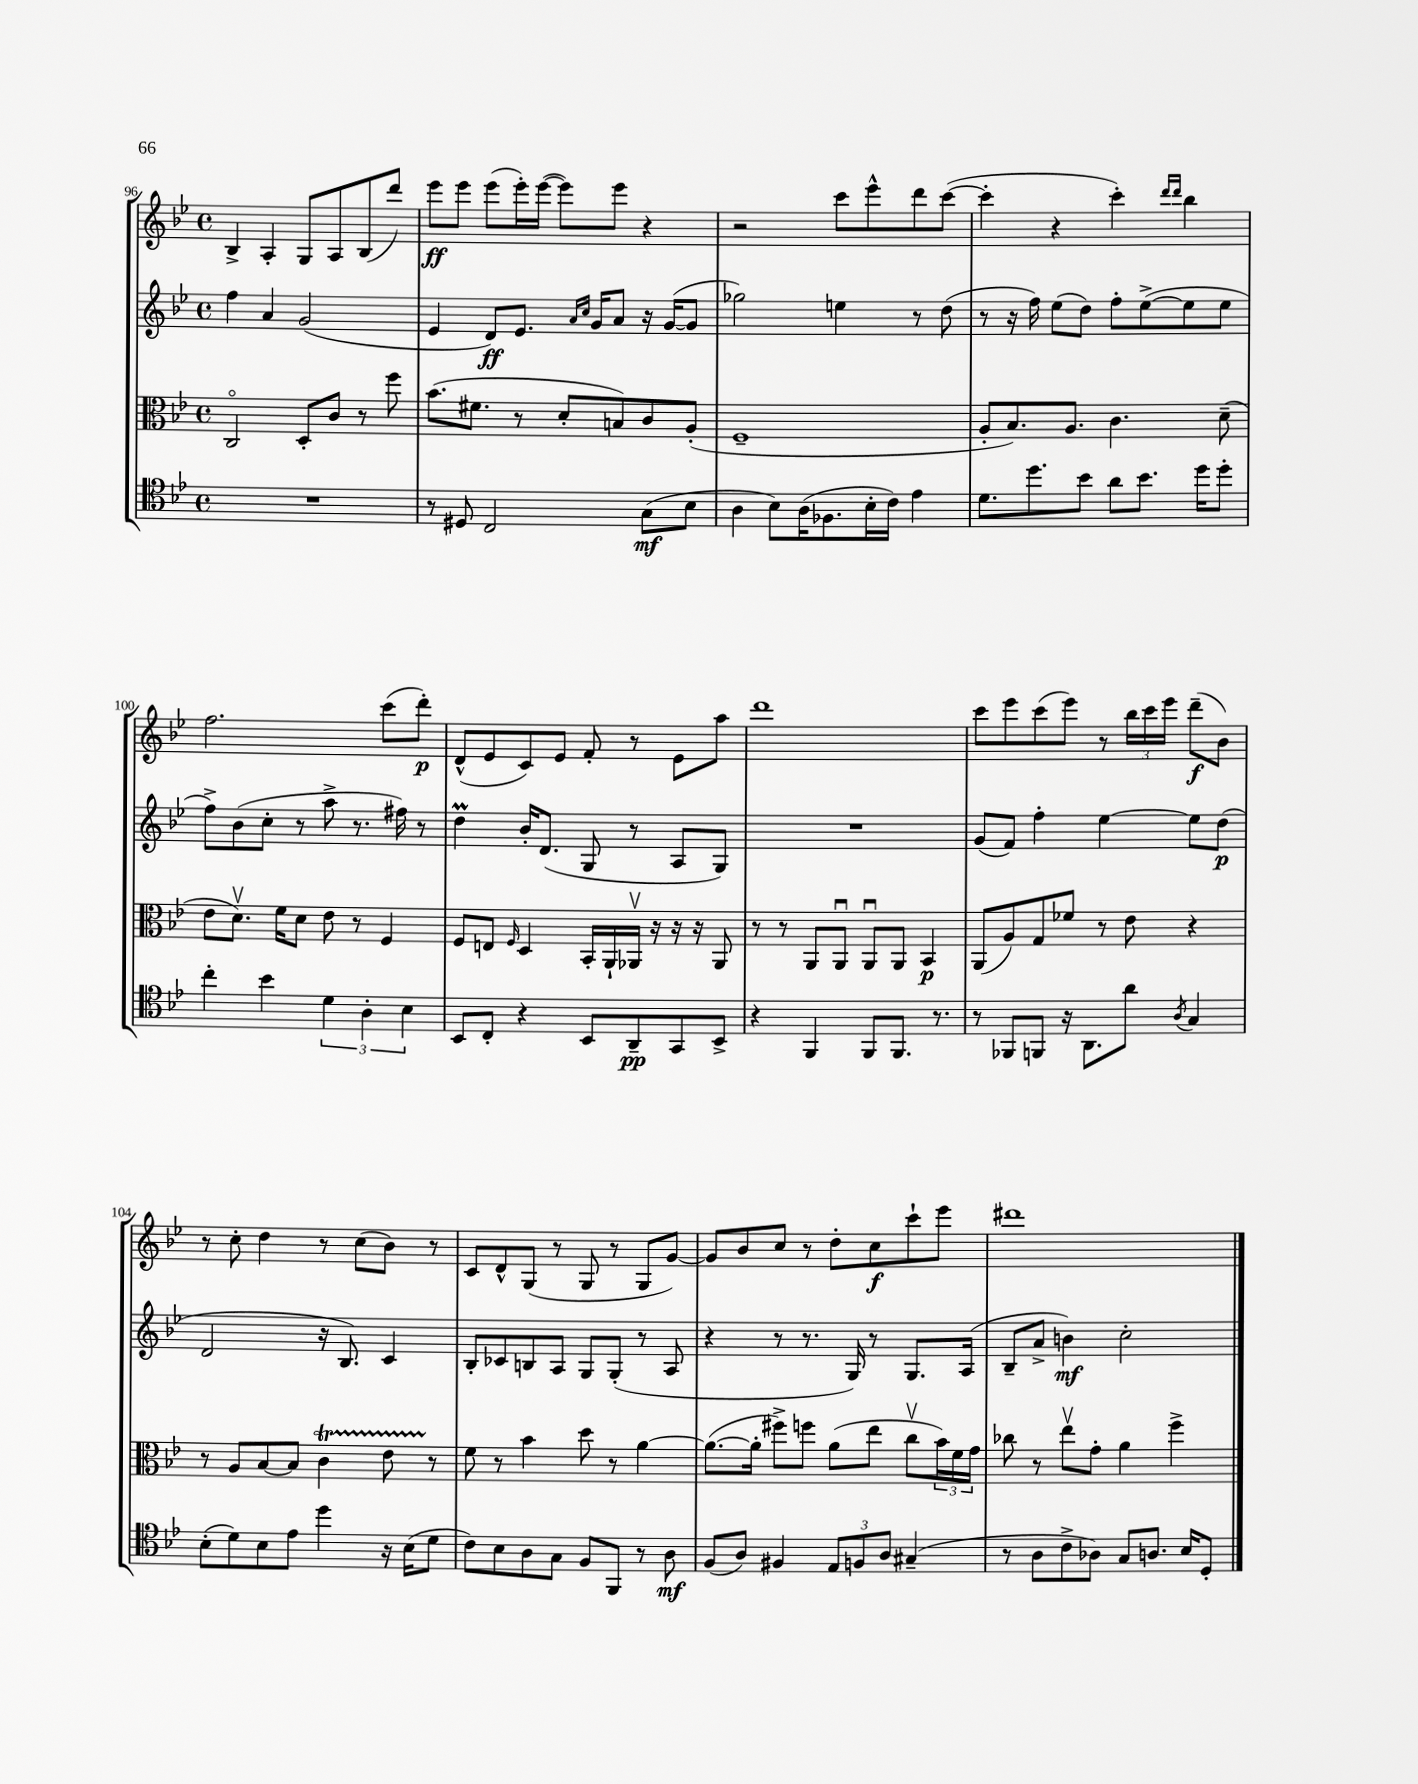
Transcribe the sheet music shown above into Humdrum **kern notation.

**kern	**kern	**kern	**kern
*staff4	*staff3	*staff2	*staff1
*clefC4	*clefC3	*clefG2	*clefG2
*k[b-e-]	*k[b-e-]	*k[b-e-]	*k[b-e-]
*M4/4	*M4/4	*M4/4	*M4/4
*met(c)	*met(c)	*met(c)	*met(c)
1r	2Co	4ff	4B-^
.	.	4a	4A'
.	8D'	(2g	8G
.	8c	.	8A
.	8r	.	(8B-
.	8ff	.	8ddd)
=	=	=	=
8r	(8.b-	4e-	8eee-
8D#	.	.	8eee-
.	8.f#	.	.
2C	.	8d)	(8eee-
.	8r	8.e-	16eee-')
.	.	.	([16eee-
.	8d'	.	8eee-])
.	.	16qqa	.
.	.	16qqcc	.
.	.	16g	.
.	8B)	8a	8eee-
(8G	8c	16r	4r
.	.	([16g	.
8B-	(8A'	8g]	.
=	=	=	=
4A	1F~	2gg-)	2r
8B-)	.	.	.
(16A	.	.	.
8.F-	.	.	.
.	.	4ee	8ccc
16B-'	.	.	8eee-^^
16c)	.	.	.
4e-	.	8r	8ddd
.	.	(8dd	([8ccc
=	=	=	=
8.d	8A'	8r	4ccc']
.	8.B-)	16r	.
8.dd	.	16ff)	.
.	.	(8ee-	4r
.	8.A	.	.
8b-	.	8dd)	.
8a	4.c	8ff'	4ccc')
8.b-	.	([8ee-^	.
.	.	.	16qqddd
.	.	.	16qqddd
.	.	8ee-]	4bb-
16dd	.	.	.
8dd'	(8d~	8ee-	.
=	=	=	=
4cc'	8e-	8ff^)	2.ff
.	8.dv)	(8b-	.
4b-	.	8cc'	.
.	16f	.	.
.	8d	8r	.
6d	8e-	8aa^	.
.	8r	8.r	.
6A'	.	.	.
.	4F	.	(8ccc
.	.	16ff#)	.
6B-	.	.	.
.	.	8r	8ddd')
=	=	=	=
8BB-	8F	4dd	(8d^^
8C'	8E	.	8e-
.	16qqF	.	.
4r	4D	16b-'	8c)
.	.	(8.d	.
.	.	.	8e-
8BB-	16BB-'	8G	8f'
.	16AA`	.	.
8AA~	16AA-v	8r	8r
.	16r	.	.
8GG	16r	8A	8e-
.	16r	.	.
8BB-^	8AA-	8G)	8aa
=	=	=	=
4r	8r	1r	1ddd
.	8r	.	.
4FF	8AA	.	.
.	8AAu	.	.
8FF	8AAu	.	.
8.FF	8AA	.	.
.	4BB-	.	.
8.r	.	.	.
=	=	=	=
8r	(8AA	(8g	8ccc
8FF-	8A)	8f)	8eee-
8FF	8G	4ff'	(8ccc
16r	8f-	.	8eee-)
8.AA	.	.	.
.	8r	[4ee-	8r
8a	8e-	.	24bb-
.	.	.	24ccc
.	.	.	24eee-
8qA	.	.	.
4G	4r	8ee-]	(8ddd~
.	.	(8dd	8b-)
=	=	=	=
(8B-'	8r	2d	8r
8d)	8A	.	8cc'
8B-	[8B-	.	4dd
8e-	8B-]	.	.
4dd	4c	16r	8r
.	.	8.B-)	.
.	.	.	(8cc
16r	8e-	4c	8b-)
(16B-	.	.	.
8d	8r	.	8r
=	=	=	=
8c)	8f	8B-'	8c
8B-	8r	8c-	8d^^
8A	4b-	8B	(8G
8G	.	8A	8r
8F	8dd	8G	8G
8FF	8r	(8G'	8r
8r	[4a	8r	8G
8A	.	8A	[8g)
=	=	=	=
(8F	(8.a_	4r	8g]
8A)	.	.	8b-
.	16a']	.	.
4F#	8ff#^)	8r	8cc
.	8ff	8.r	8r
12E-	(8a	.	8dd'
.	.	16G)	.
12F	.	.	.
.	8ee-	8r	8cc
12A	.	.	.
(4G#~	8ccv	8.G	8ccc`
.	24b-)	.	8eee-
.	24f	.	.
.	.	(16A	.
.	24g	.	.
=	=	=	=
8r	8cc-	8B-~	1ddd#
8A	8r	8a^	.
8c^	8ee-v	4b)	.
8A-)	8g'	.	.
8G	4a	2cc'	.
8.A	.	.	.
.	4ff^	.	.
16B-	.	.	.
8D'	.	.	.
==	==	==	==
*-	*-	*-	*-
